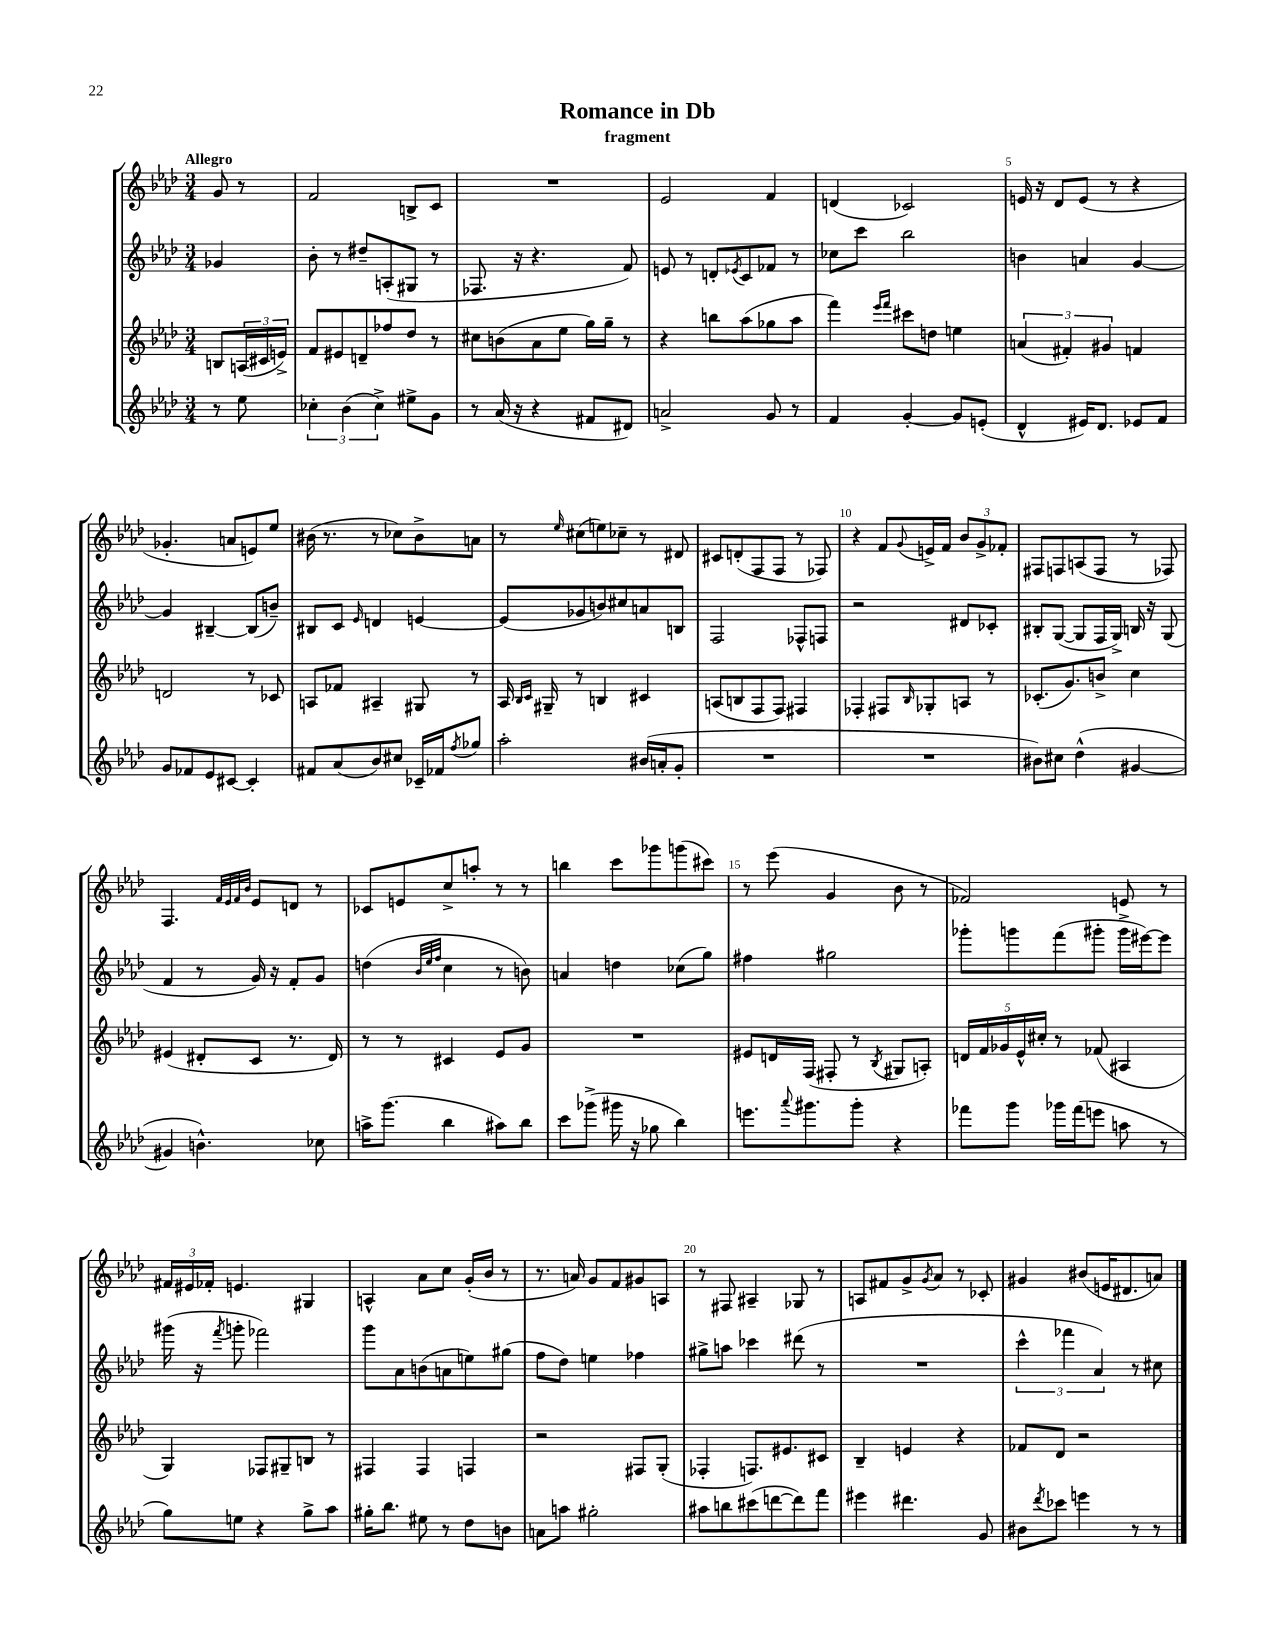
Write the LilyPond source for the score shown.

\header { title = "Romance in Db" subtitle = "fragment" }
<<
\new StaffGroup <<
\new Staff = "s0" {
    \clef treble \key aes \major \numericTimeSignature \time 3/4 \partial 4 \tempo "Allegro"
    g'8 r8 |
    f'2 b8-> c'8 |
    R2. |
    ees'2 f'4 |
    d'4( ces'2) |
    e'16 r16 des'8 e'8( r8 r4 |
    ges'4.-. a'8 e'8) ees''8 |
    bis'16( r8. r8 ces''8) bis'8-> a'8 |
    r8 \grace { ees''16 } cis''8( e''8) ces''8-- r8 dis'8 |
    cis'8 d'8-.( f8 f8 r8 fes8) |
    r4 f'8 \appoggiatura { g'8 } e'16-> f'16 \tuplet 3/2 { bes'8 g'8-> fes'8-. } |
    fis8 f8 a8( f8 r8 fes8) |
    f4. \grace { f'32 ees'32 f'32 bes'32 } ees'8 d'8 r8 |
    ces'8 e'8 c''8-> a''8-. r8 r8 |
    b''4 c'''8 ges'''8 g'''8( cis'''8) |
    r8 ees'''8( g'4 bes'8 r8 |
    fes'2) e'8 r8 |
    \tuplet 3/2 { fis'16 eis'16 fes'16-. } e'4. gis4 |
    a4-^ aes'8 c''8 g'16-.( bes'16 r8 |
    r8. a'16) g'8 f'8 gis'8 a8 |
    r8 fis8 ais4-- ges8 r8 |
    a8 fis'8 g'8-> \acciaccatura { g'8 } aes'8 r8 ces'8-. |
    gis'4 bis'8( e'16 dis'8. a'8) \bar "|." |
}
\new Staff = "s1" {
    \clef treble \key aes \major \numericTimeSignature \time 3/4 \partial 4
    ges'4 |
    bes'8-. r8 dis''8-- a8-.( gis8 r8 |
    fes8. r16 r4. f'8) |
    e'8 r8 d'8-. \acciaccatura { ees'8 } c'8 fes'8 r8 |
    ces''8 c'''8 bes''2 |
    b'4 a'4 g'4~ |
    g'4 bis4~-- bis8( b'8--) |
    bis8 c'8 \grace { ees'16 } d'4 e'4~ |
    e'8( ges'8 b'8) cis''8 a'8 b8 |
    f2 fes8-^ f8 |
    r2 dis'8 ces'8-. |
    bis8-. g8~( g8 f16 g16->) b16 r16 g8( |
    f'4 r8 g'16) r16 f'8-. g'8 |
    d''4( \grace { bes'32 ees''32 f''32 } c''4 r8 b'8) |
    a'4 d''4 ces''8( g''8) |
    fis''4 gis''2 |
    ges'''8-. g'''8 f'''8( gis'''8-. gis'''16-> eis'''16~) eis'''8 |
    gis'''16( r16 \acciaccatura { f'''8 } g'''8-. fes'''2) |
    g'''8 aes'8 b'8( a'8 e''8) gis''8( |
    f''8 des''8) e''4 fes''4 |
    gis''8-> a''8 ces'''4 dis'''8( r8 |
    R2. |
    \tuplet 3/2 { c'''4-^ fes'''4 aes'4) } r8 cis''8 \bar "|." |
}
\new Staff = "s2" {
    \clef treble \key aes \major \numericTimeSignature \time 3/4 \partial 4
    b8 \tuplet 3/2 { a16( cis'16 e'16->) } |
    f'8 eis'8 d'8-- fes''8 des''8 r8 |
    cis''8 b'8( aes'8 ees''8 g''16) g''16-- r8 |
    r4 b''8 aes''8( ges''8 aes''8 |
    f'''4) \grace { ees'''16 f'''16 } cis'''8 d''8 e''4 |
    \tuplet 3/2 { a'4( fis'4-.) gis'4 } f'4 |
    d'2 r8 ces'8 |
    a8 fes'8 ais4-- gis8 r8 |
    aes16 \grace { bes16 c'16 } gis16-- r8 b4 cis'4 |
    a8( b8 f8 f8) fis4 |
    fes4-. fis8 \grace { bes16 } ges8-. a8 r8 |
    ces'8.-.( g'8.) b'8-> c''4 |
    eis'4( dis'8-. c'8 r8. dis'16) |
    r8 r8 cis'4 ees'8 g'8 |
    R2. |
    eis'8 d'16 f16( fis8-. r8 \acciaccatura { bes8 } gis8 a8-.) |
    \tuplet 5/4 { d'16 f'16 ges'16 ees'16-^ cis''16-. } r8 fes'8( ais4 |
    g4) fes8 gis8-- b8 r8 |
    fis4 fis4 f4 |
    r2 fis8 g8-.( |
    fes4-. f8.) eis'8. cis'8 |
    bes4-- e'4 r4 |
    fes'8 des'8 r2 \bar "|." |
}
\new Staff = "s3" {
    \clef treble \key aes \major \numericTimeSignature \time 3/4 \partial 4
    r8 ees''8 |
    \tuplet 3/2 { ces''4-. bes'4( ces''4->) } eis''8-> g'8 |
    r8 aes'16( r16 r4 fis'8 dis'8) |
    a'2-> g'8 r8 |
    f'4 g'4~-. g'8 e'8-.( |
    des'4-^ eis'16) des'8. ees'8 f'8 |
    g'8 fes'8 ees'8 cis'8~ cis'4-. |
    fis'8 aes'8( bes'8) cis''8 ces'16-- fes'16 \acciaccatura { f''8 } ges''8 |
    aes''2-. bis'16( a'16-. g'8-. |
    R2. |
    R2. |
    bis'8) cis''8 des''4-^( gis'4~ |
    gis'4 b'4.-^) ces''8 |
    a''16-> g'''8.( bes''4 ais''8) bes''8 |
    c'''8 ges'''8->( gis'''16 r16 ges''8 bes''4) |
    e'''8. \appoggiatura { aes'''8 } gis'''8. gis'''8-. r4 |
    fes'''8 g'''8 ges'''16 fes'''16( e'''8 a''8 r8 |
    g''8) e''8 r4 g''8-> aes''8 |
    gis''16-. bes''8. eis''8 r8 des''8 b'8 |
    a'8 a''8 gis''2-. |
    ais''8 b''8 cis'''8( d'''8~ d'''8) f'''8 |
    eis'''4 dis'''4. g'8 |
    bis'8 \acciaccatura { des'''8 } ces'''8 e'''4 r8 r8 \bar "|." |
}
>>
>>
\layout { \context { \Score \override BarNumber.break-visibility = ##(#f #t #t) barNumberVisibility = #(every-nth-bar-number-visible 5) } }
